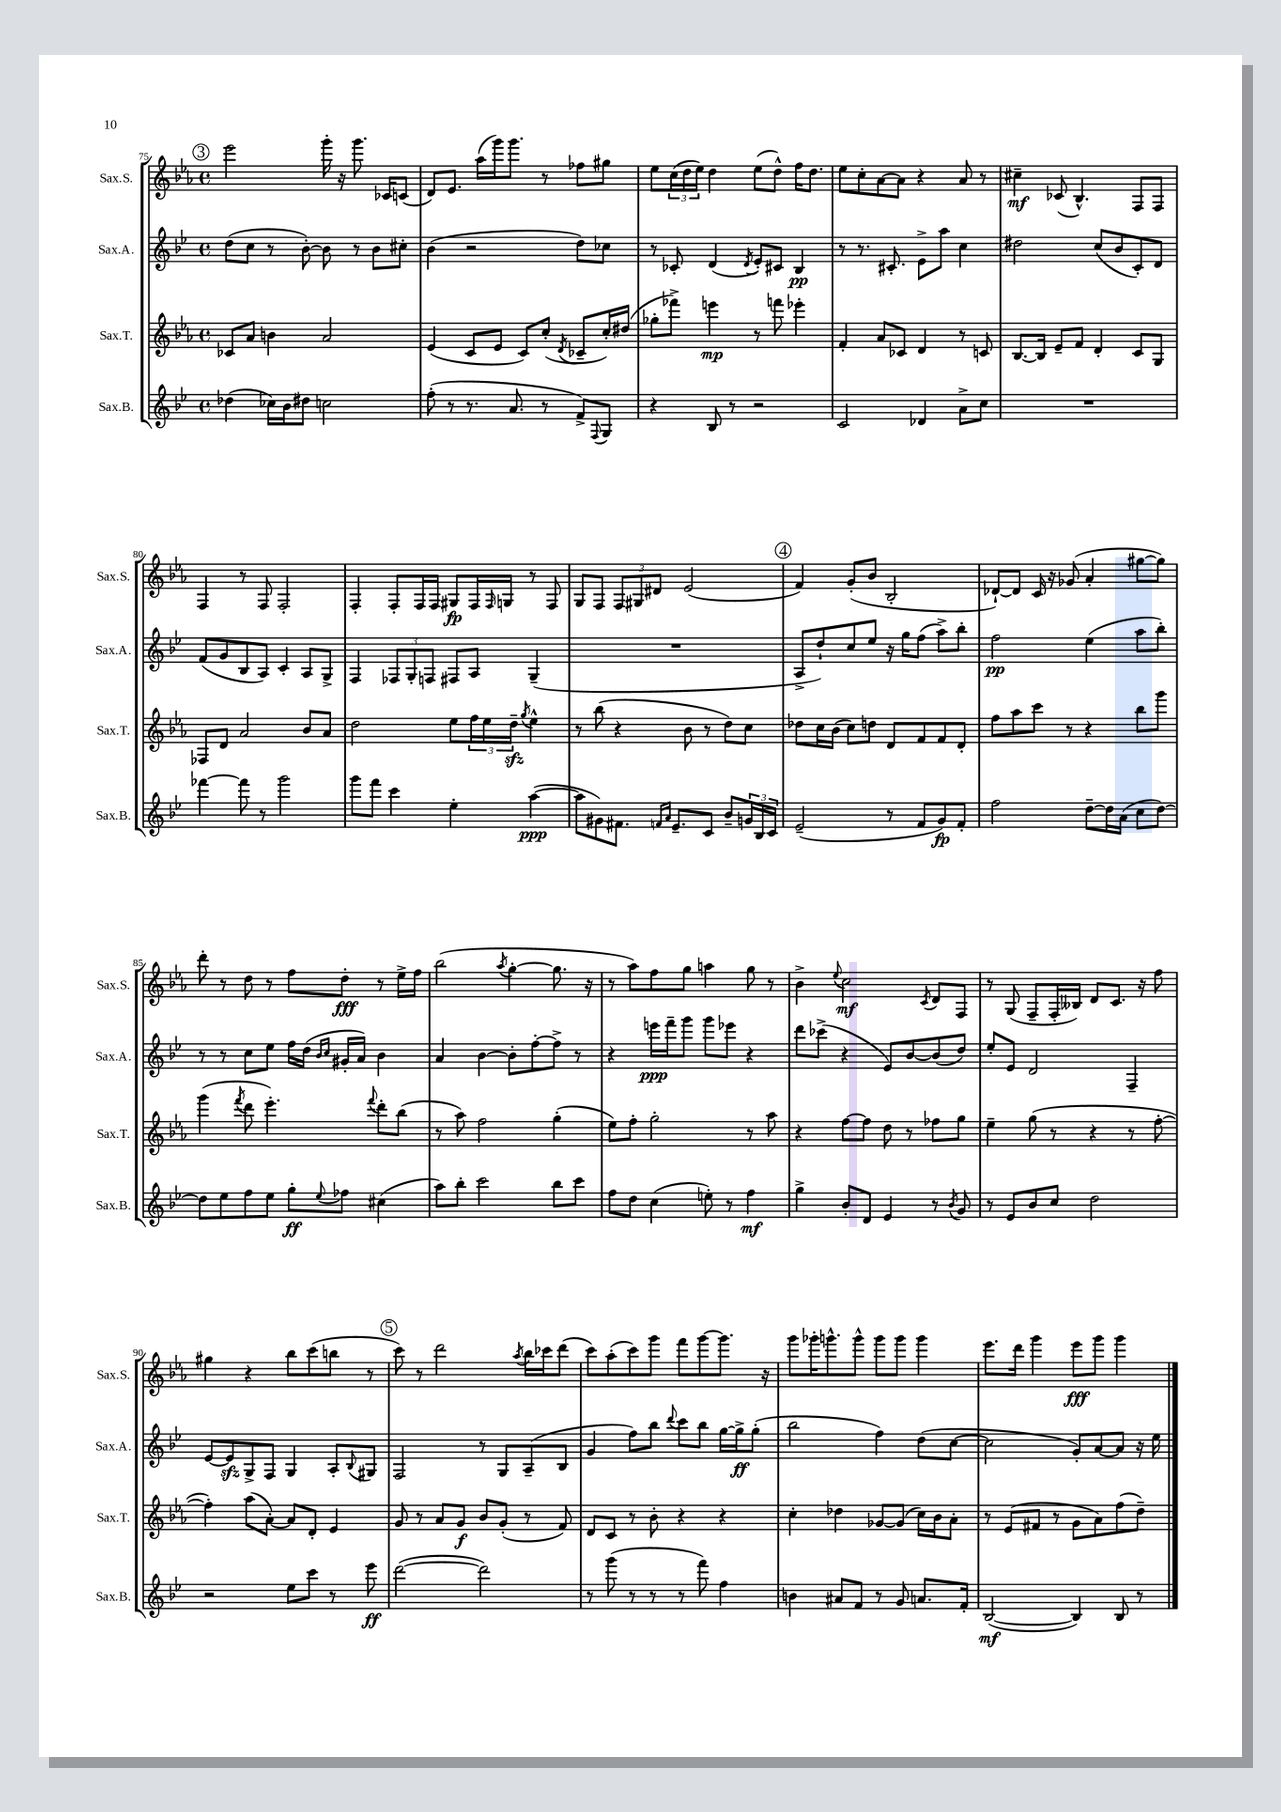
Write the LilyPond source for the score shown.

<<
\new StaffGroup <<
\new Staff = "s0" \with { instrumentName = "Sax.S." shortInstrumentName = "Sax.S." } {
    \clef treble \key ees \major \defaultTimeSignature \time 4/4
    \mark \markup { \circle "3" } ees'''2 g'''16-. r16 g'''8. ces'16 c'8( |
    d'8) ees'8. aes''16( g'''16) g'''8. r8 fes''8 gis''8 |
    ees''8 \tuplet 3/2 { c''16( d''16 ees''16) } d''4 ees''8( d''8-^) f''16 d''8. |
    ees''8 c''8-. aes'8~ aes'8 r4 aes'8 r8 |
    cis''4--\mf ces'8( bes4.-^) f8 f8 |
    f4 r8 f8 f2-. |
    f4-. f8-. f16 f16 gis8\fp f16 \grace { f16 } g16 r8 f8 |
    g8 f8 \tuplet 3/2 { f8 gis8 dis'8 } ees'2( |
    \mark \markup { \circle "4" } f'4) g'8-.( bes'8 bes2-. |
    des'8~-!) des'8 c'16 r16 ges'8( aes'4-. gis''8~ gis''8) |
    d'''8-. r8 d''8 r8 f''8 d''8-.\fff r8 ees''16-> f''16 |
    bes''2( \acciaccatura { aes''8 } g''4~-. g''8. r16 |
    r8 aes''8) f''8 g''8 a''4 g''8 r8 |
    bes'4-> \appoggiatura { ees''8 } c''2\mf \acciaccatura { c'8 } d'8 f8 |
    r8 g8( f8-- f16-. beses16) d'8 c'8. r16 f''8 |
    gis''4 r4 bes''8 c'''8( b''8 r8 |
    \mark \markup { \circle "5" } c'''8) r8 d'''2 \acciaccatura { aes''8 } bes''16 ces'''16 d'''8( |
    c'''8) aes''8-.( c'''8) g'''8 f'''8 g'''8~ g'''8. r16 |
    g'''8 ges'''16-. g'''8.-^ g'''8-^ g'''8 g'''8 g'''4 |
    ees'''8. d'''16 g'''4 ees'''8\fff g'''8 g'''4 \bar "|." |
}
\new Staff = "s1" \with { instrumentName = "Sax.A." shortInstrumentName = "Sax.A." } {
    \clef treble \key bes \major \defaultTimeSignature \time 4/4
    \mark \markup { \circle "3" } d''8( c''8 r8 bes'8~-.) bes'8 r8 bes'8 cis''8-. |
    bes'4( r2 d''8) ces''8 |
    r8 ces'8-. d'4( \acciaccatura { d'8 } ees'8-.) cis'8 bes4\pp |
    r8 r8. cis'8.-. ees'8-> a''8 c''4 |
    dis''2 c''8( bes'8 c'8-.) d'8 |
    f'8( g'8 bes8 a8) c'4-. a8 g8-> |
    f4 \tuplet 3/2 { fes8 g8-. f8 } fis8 a8 g4--( |
    R1 |
    \mark \markup { \circle "4" } a8-> d''8-!) c''8 ees''8 r16 g''16 f''8( a''8->) bes''8-. |
    f''2\pp ees''4( a''8 bes''8-.) |
    r8 r8 c''8 ees''8 f''16 d''16( \grace { bes'16 c''16 } gis'16-. a'16) bes'4 |
    a'4 bes'4~ bes'8-. f''8~-. f''8-> r8 |
    r4 e'''16\ppp f'''16-- g'''8 g'''8 ees'''8 r4 |
    d'''8 ces'''8->( r4 ees'8) bes'8~ bes'8( d''8) |
    ees''8-. ees'8 d'2 f4-- |
    ees'8~ ees'8\sfz g8-> f8 g4 a8-. \appoggiatura { bes8 } gis8 |
    \mark \markup { \circle "5" } f2 r8 g8 a8--( bes8 |
    g'4 f''8) bes''8 \appoggiatura { d'''8 } c'''8 bes''8 g''16~ g''16->\ff g''8-.( |
    bes''2 f''4) d''8( c''8~ |
    c''2 g'8-.) a'8~ a'8 r16 ees''16 \bar "|." |
}
\new Staff = "s2" \with { instrumentName = "Sax.T." shortInstrumentName = "Sax.T." } {
    \clef treble \key ees \major \defaultTimeSignature \time 4/4
    \mark \markup { \circle "3" } ces'8 aes'8 b'4 aes'2 |
    ees'4( c'8 ees'8 c'8) c''8-.( \acciaccatura { d'8 } ces'8-- c''16-.) dis''16( |
    ges''8-. fes'''8->) e'''4\mp r8 f'''8 ees'''4-. |
    f'4-. aes'8 ces'8 d'4 r8 c'8 |
    bes8.~ bes16 ees'8-- f'8 d'4-. c'8 g8 |
    fes8 d'8 aes'2 bes'8 aes'8 |
    d''2 ees''8 \tuplet 3/2 { f''16 ees''16 d''16--\sfz } \acciaccatura { g''8 } ees''4-^ |
    r8 bes''8( r4 bes'8 r8 d''8) c''8 |
    \mark \markup { \circle "4" } des''8 c''16 bes'16( c''8) d''8 d'8 f'8 f'8 d'8-. |
    f''8 aes''8 c'''8 r8 r4 bes''8 g'''8 |
    g'''4( \acciaccatura { f'''8 } d'''8 ees'''4.-.) \appoggiatura { f'''8 } d'''8-. bes''8( |
    r8 aes''8) f''2 g''4-.( |
    ees''8) f''8-. g''2-. r8 aes''8 |
    r4 f''8~ f''8 d''8 r8 fes''8 g''8 |
    ees''4-- g''8( r8 r4 r8 f''8~-. |
    f''4-.) aes''8( aes'8~-.) aes'8 d'8-. ees'4 |
    \mark \markup { \circle "5" } g'8 r8 aes'8 g'8\f bes'8 g'8-.( r8 f'8) |
    d'8 c'8 r8 bes'8-. r4 r4 |
    c''4-. des''4 ges'8~ ges'8( c''16) bes'16 aes'8-. |
    r8 ees'8( fis'8 r8 g'8 aes'8) f''8( d''8--) \bar "|." |
}
\new Staff = "s3" \with { instrumentName = "Sax.B." shortInstrumentName = "Sax.B." } {
    \clef treble \key bes \major \defaultTimeSignature \time 4/4
    \mark \markup { \circle "3" } des''4( ces''16) bes'16 dis''8 c''2 |
    f''8-.( r8 r8. a'8. r8 f'8->) \appoggiatura { f8 } g8 |
    r4 bes8 r8 r2 |
    c'2 des'4 a'8-> c''8 |
    R1 |
    fes'''4~ fes'''8 r8 g'''2 |
    g'''8 f'''8 c'''4 ees''4-. a''4~\ppp( |
    a''8 gis'8) fis'8. \grace { f'16 a'16 } ees'8.-- c'8 bes'8-- \tuplet 3/2 { g'16 bes16 c'16 } |
    \mark \markup { \circle "4" } ees'2--( r8 f'8 g'8\fp) f'8-. |
    f''2 d''8~-- d''16 a'16( c''8 d''8~) |
    d''8 ees''8 f''8 ees''8 g''8-.\ff \appoggiatura { ees''8 } fes''8 cis''4( |
    a''8) bes''8-. c'''2 bes''8 c'''8 |
    f''8 d''8 c''4( e''8-.) r8 f''4\mf |
    g''4-> bes'8-. d'8 ees'4 r8 \acciaccatura { bes'8 } g'8 |
    r8 ees'8 bes'8 c''8 d''2 |
    r2 ees''8 c'''8 r8 ees'''8\ff |
    \mark \markup { \circle "5" } d'''2~( d'''2) |
    r8 g'''8( r8 r8 r8 f'''8) f''4 |
    b'4 ais'8 f'8 r8 g'8 a'8. f'16-. |
    bes2~\mf( bes4) bes8 r8 \bar "|." |
}
>>
>>
\layout { \context { \Score currentBarNumber = #75 } }
